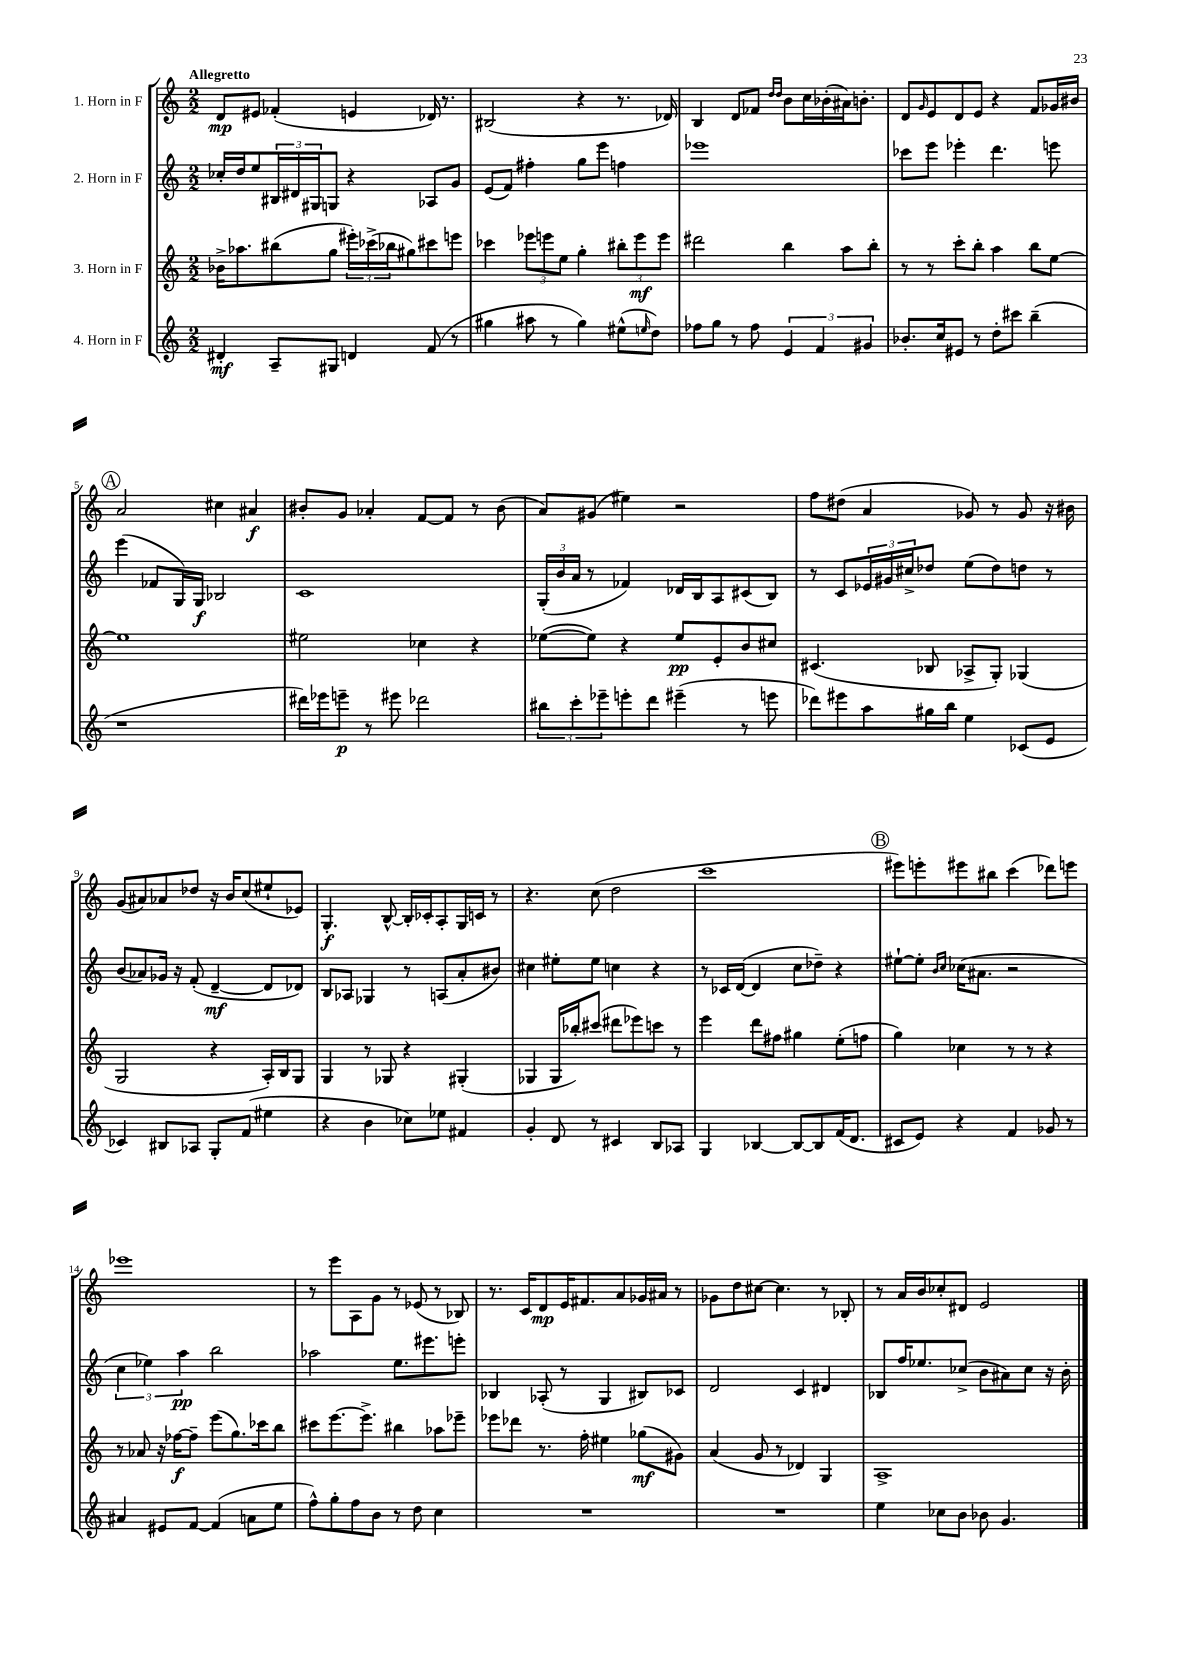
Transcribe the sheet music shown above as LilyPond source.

<<
\new StaffGroup <<
\new Staff = "s0" \with { instrumentName = "1. Horn in F" } {
    \clef treble \key c \major \numericTimeSignature \time 2/2 \tempo "Allegretto"
    d'8\mp eis'8 fes'4-.( e'4 des'16) r8. |
    bis2( r4 r8. des'16) |
    b4 d'8 fes'8 \grace { d''16 d''16 } b'8 c''16 bes'16-.( ais'16) b'8.-. |
    d'8 \grace { g'16 } e'8 d'8 e'8 r4 f'8 ges'16 bis'16 |
    \mark \markup { \circle "A" } a'2 cis''4 ais'4\f |
    bis'8-. g'8 aes'4-. f'8~ f'8 r8 bis'8( |
    a'8) gis'8( eis''4) r2 |
    f''8 dis''8( a'4 ges'8) r8 ges'8 r16 bis'16 |
    g'8( ais'8) aes'8 des''8 r16 b'16 c''8( eis''8-! ees'8) |
    g4.-.\f b8~-^ b16-. ces'16-. a8-. g16 c'16 r8 |
    r4. c''8( d''2 |
    c'''1 |
    \mark \markup { \circle "B" } eis'''8) e'''8-. eis'''8 bis''8 c'''4( des'''8) e'''8 |
    ees'''1 |
    r8 e'''8 a8 g'8 r8 ees'8( r8 bes8) |
    r8. c'16 d'8\mp e'16 fis'8. a'8 ges'16 ais'16 r8 |
    ges'8 d''8 cis''8~ cis''4. r8 bes8-. |
    r8 a'16 b'16 ces''8-. dis'8 e'2 \bar "|." |
}
\new Staff = "s1" \with { instrumentName = "2. Horn in F" } {
    \clef treble \key c \major \numericTimeSignature \time 2/2
    ces''16-. d''16 e''8 \tuplet 3/2 { bis16 dis'16 gis16 } g8 r4 aes8 g'8 |
    e'8( f'8) fis''4-. g''8 e'''8 f''4 |
    ees'''1 |
    ces'''8 e'''8 ees'''4-. d'''4. e'''8 |
    \mark \markup { \circle "A" } e'''4( fes'8 g16) g16\f bes2 |
    c'1 |
    \tuplet 3/2 { g16-.( b'16 a'16 } r8 fes'4) des'16 b16 a8 cis'8( b8) |
    r8 c'8 \tuplet 3/2 { ees'16 gis'16 cis''16-> } des''8 e''8( des''8) d''8 r8 |
    b'8( aes'8) ges'16 r16 f'8-.( d'4~--\mf d'8 des'8) |
    b8 aes8 ges4 r8 a8( a'8-. bis'8) |
    cis''4 eis''8-. eis''8 c''4 r4 |
    r8 ces'16 d'16~( d'4 c''8 des''8--) r4 |
    \mark \markup { \circle "B" } eis''8~-! eis''8-. \grace { b'16 c''16 } ces''16( ais'8. r2 |
    \tuplet 3/2 { c''4 ees''4) a''4\pp } b''2 |
    aes''2 e''8. eis'''8. e'''8-. |
    bes4 aes8-.( r8 g4 bis8) ces'8 |
    d'2 c'4 dis'4 |
    bes8 f''16 ees''8. ces''8->( b'8 ais'8) ces''8 r16 b'16-. \bar "|." |
}
\new Staff = "s2" \with { instrumentName = "3. Horn in F" } {
    \clef treble \key c \major \numericTimeSignature \time 2/2
    bes'16-> aes''8. bis''8( g''8 \tuplet 3/2 { eis'''16-.) ces'''16->( bes''16 } gis''8) cis'''8 e'''8 |
    ces'''4 \tuplet 3/2 { ees'''8 e'''8 e''8 } g''4-. \tuplet 3/2 { bis''8-. e'''8\mf e'''8 } |
    dis'''2 b''4 a''8 b''8-. |
    r8 r8 c'''8-. b''8-. a''4 b''8 e''8~ |
    \mark \markup { \circle "A" } e''1 |
    eis''2 ces''4 r4 |
    ees''8~( ees''8) r4 ees''8\pp e'8-. b'8 cis''8 |
    cis'4.( bes8 aes8-> g8-.) ges4( |
    g2 r4 a16-.) b16 g8 |
    g4 r8 ges8 r4 gis4-.( |
    ges4 ges16 bes''16-.) cis'''8( dis'''8 ees'''8) c'''8 r8 |
    e'''4 d'''8 fis''8 gis''4 e''8-.( f''8 |
    \mark \markup { \circle "B" } g''4) ces''4 r8 r8 r4 |
    r8 aes'8 r16 fes''16~\f fes''8-- e'''8( g''8.) ces'''16 b''8 |
    cis'''8 e'''8.~ e'''8.-> bis''4 aes''8 ees'''8-- |
    ees'''8 des'''8 r8. f''16-. eis''4 ges''8\mf( gis'8) |
    a'4( g'8 r8 des'4) g4 |
    a1-> \bar "|." |
}
\new Staff = "s3" \with { instrumentName = "4. Horn in F" } {
    \clef treble \key c \major \numericTimeSignature \time 2/2
    dis'4-.\mf a8-- gis8 d'4 f'8( r8 |
    gis''4 ais''8 r8 gis''4) eis''8-^( \grace { e''16 } d''8) |
    fes''8 g''8 r8 fes''8 \tuplet 3/2 { e'4 f'4 gis'4 } |
    bes'8.-. c''16 eis'8 r8 d''8-. cis'''8 b''4--( |
    \mark \markup { \circle "A" } r1 |
    dis'''16) ees'''16 e'''8--\p r8 eis'''8 des'''2 |
    \tuplet 3/2 { bis''8 c'''8-. ees'''8-- } e'''8-. d'''8 eis'''4--( r8 e'''8 |
    des'''8) eis'''8 a''8 gis''16 b''16 e''4 ces'8( e'8 |
    ces'4) bis8 aes8 g8-. f'8( eis''4 |
    r4 b'4 ces''8) ees''8 fis'4 |
    g'4-. d'8 r8 cis'4 b8 aes8 |
    g4 bes4~ bes8~ bes8 f'16( d'8. |
    \mark \markup { \circle "B" } cis'8 e'8) r4 f'4 ges'8 r8 |
    ais'4 eis'8 f'8~ f'4( a'8 e''8 |
    f''8-^) g''8-. f''8 b'8 r8 d''8 c''4 |
    R1 |
    R1 |
    e''4 ces''8 b'8 bes'8 g'4. \bar "|." |
}
>>
>>
